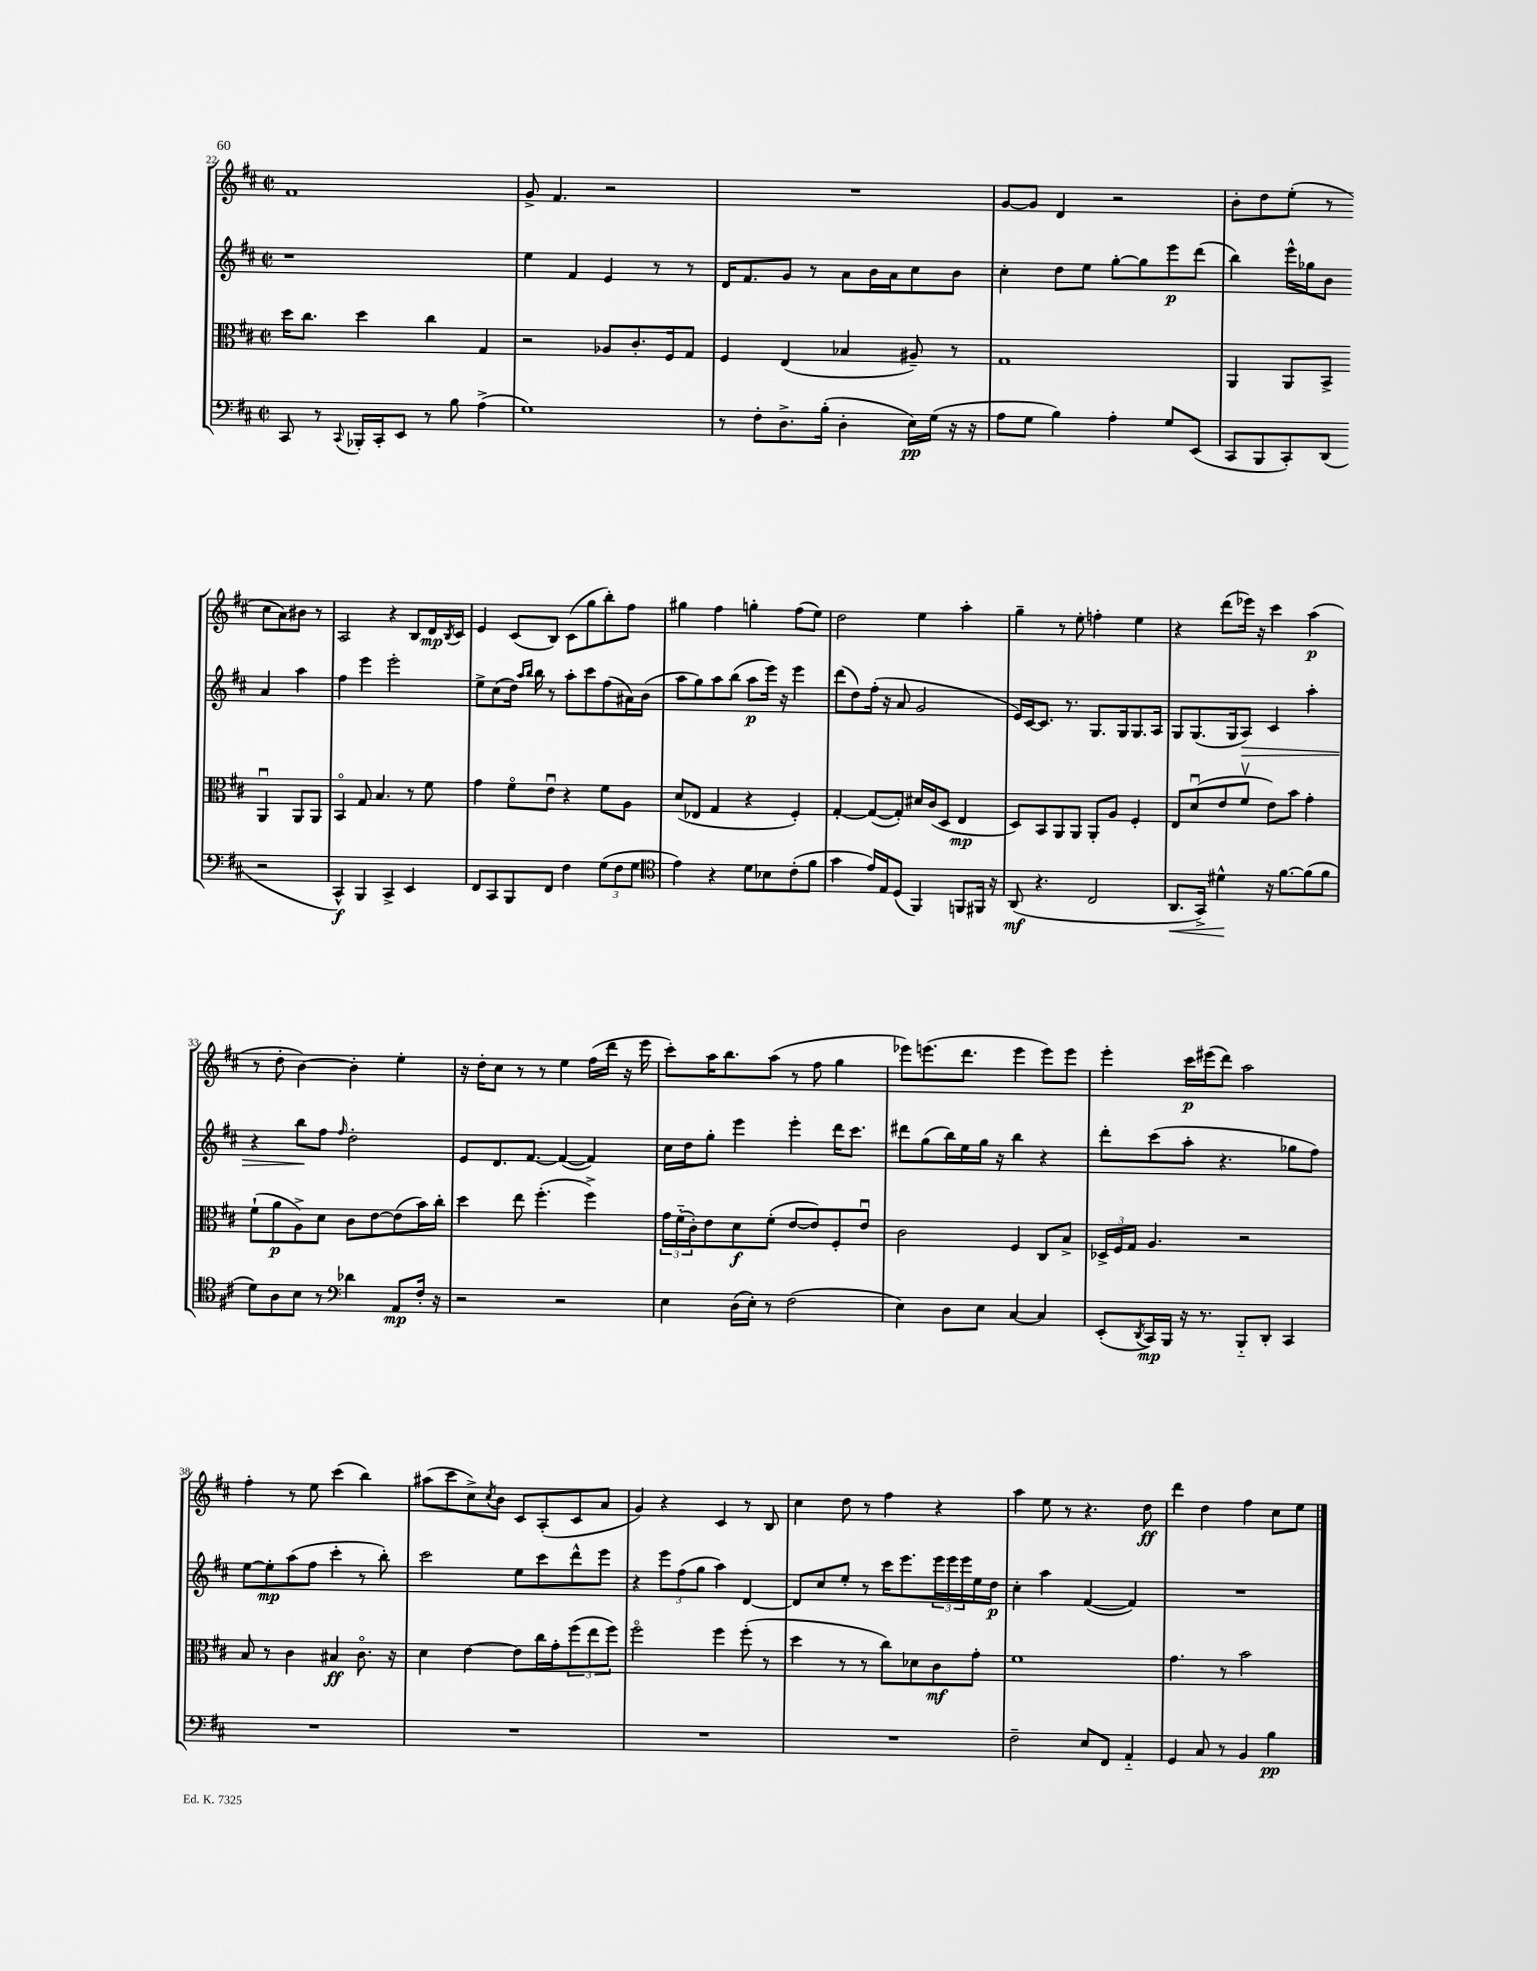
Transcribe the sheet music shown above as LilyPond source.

<<
\new StaffGroup <<
\new Staff = "s0" {
    \clef treble \key d \major \defaultTimeSignature \time 2/2
    fis'1 |
    g'8-> fis'4. r2 |
    R1 |
    g'8~ g'8 d'4 r2 |
    b'8-. d''8 e''8-.( r8 cis''8 a'8) bis'8 r8 |
    a2 r4 b8 d'16\mp \acciaccatura { b8 } cis'16 |
    e'4 cis'8( b8) cis'8( g''8 b''8-.) fis''8 |
    gis''4 fis''4 g''4-. fis''8( e''8) |
    d''2 e''4 a''4-. |
    g''4-- r8 e''8-. f''4-. e''4 |
    r4 d'''8( ees'''16) r16 cis'''4 a''4\p( |
    r8 d''8-. b'4~) b'4-. e''4-. |
    r16 d''16-. cis''8 r8 r8 e''4 fis''16( d'''16 r16 e'''16 |
    cis'''8-.) a''16 b''8. a''8( r8 fis''8 g''4 |
    ees'''8) e'''8.( d'''8. e'''4 e'''8) e'''8 |
    e'''4-. cis'''16\p eis'''16( d'''8) a''2 |
    fis''4-. r8 e''8 cis'''4( b''4) |
    ais''8( cis'''8 cis''8->) \acciaccatura { cis''8 } b'8 cis'8 a8-.( cis'8 a'8 |
    g'4) r4 cis'4 r8 b8 |
    cis''4 d''8 r8 fis''4 r4 |
    a''4 e''8 r8 r4. d''8\ff |
    d'''4 d''4 fis''4 cis''8 e''8 \bar "|." |
}
\new Staff = "s1" {
    \clef treble \key d \major \defaultTimeSignature \time 2/2
    r1 |
    e''4 fis'4 e'4 r8 r8 |
    d'16 fis'8. g'8 r8 a'8 b'16 a'16 cis''8 b'8 |
    cis''4-. d''8 e''8 g''8~-. g''8 e'''8\p d'''8( |
    b''4) e'''16-^ ges''16 b'8 a'4 a''4 |
    fis''4 e'''4 e'''2-. |
    e''8-> cis''8( d''16) \grace { a''16 b''16 } b''16 r8 a''8-. cis'''8 fis''8( ais'16) b'16( |
    a''8 g''8) a''8 b''8( a''8\p e'''16) r16 e'''4 |
    d'''8( d''8) fis''16-.( r16 a'8 g'2 |
    e'16) cis'16~ cis'8. r8. g8. g16 g8. a16 |
    g8 g8.( g16 a8\>) cis'4 a''4-. |
    r4 b''8\! fis''8 \grace { fis''16 } d''2-. |
    e'8 d'8. fis'8.~ fis'4~( fis'4) |
    cis''16 d''16 g''8-. e'''4 e'''4-. d'''16 cis'''8. |
    dis'''8 g''8( b''16) e''16 g''16 r16 b''4 r4 |
    d'''8-. cis'''8( a''8-. r4. ges''8 fis''8) |
    e''8~ e''8-.\mp a''8( fis''8 cis'''4-. r8 b''8-.) |
    cis'''2 e''8 cis'''8 d'''8-^ e'''8 |
    r4 \tuplet 3/2 { e'''8 fis''8( g''8 } a''4) d'4~ |
    d'8 cis''8 e''8-. r8 cis'''16 e'''8. \tuplet 3/2 { e'''16 e'''16 e'''16 } e''16 d''16\p |
    cis''4-. a''4 fis'4~( fis'4) |
    R1 \bar "|." |
}
\new Staff = "s2" {
    \clef alto \key d \major \defaultTimeSignature \time 2/2
    d''16 cis''8. d''4 cis''4 g4 |
    r2 aes8 cis'8.-. fis16 g8 |
    fis4 e4( bes4 ais8--) r8 |
    g1 |
    a,4 a,8 b,8-> a,4\downbow a,8 a,8 |
    b,4\flageolet g8 b4. r8 fis'8 |
    g'4 fis'8\flageolet e'8\downbow r4 fis'8 a8 |
    d'8( ees8 g4 r4 fis4-.) |
    g4~-. g8~( g8-.) dis'16 cis'16( d8 e4\mp |
    d8) b,8 a,8 a,8 a,8-. a8 fis4-. |
    e8 d'8\downbow( e'8 fis'8\upbow e'8) b'8 g'4-. |
    fis'8-!( a'8\p a8->) d'8 cis'8 e'8~ e'8( b'16) cis''16-. |
    d''4 e''8 fis''4.-.( fis''4->) |
    \tuplet 3/2 { g'16 fis'16-_( cis'16-.) } e'8 d'8\f fis'8-.( e'8~ e'8) fis8-. e'8\downbow |
    cis'2 fis4 cis8 b8-> |
    \tuplet 3/2 { des16-> fis16 g16 } a4. r2 |
    b8 r8 cis'4 bis4\ff cis'8.\flageolet r16 |
    d'4 e'4~ e'8 cis''16 g'16-. \tuplet 3/2 { fis''8( e''8 fis''8) } |
    fis''2\flageolet fis''4 fis''8-.( r8 |
    d''4 r8 r8 cis''8) des'8 cis'8\mf g'8-. |
    fis'1 |
    g'4. r8 b'2 \bar "|." |
}
\new Staff = "s3" {
    \clef bass \key d \major \defaultTimeSignature \time 2/2
    cis,8 r8 \appoggiatura { cis,8 } bes,,16-. cis,16-. e,8 r8 b8 a4->( |
    g1) |
    r8 fis8-. d8.-> b16-.( d4-. e16\pp) g16( r16 r16 |
    a8 g8 b4) a4-. g8 e,8( |
    cis,8 b,,8 cis,8-.) d,8( r2 |
    cis,4-^\f) b,,4 cis,4-> e,4 |
    fis,8 cis,8 b,,8 fis,8 fis4 \tuplet 3/2 { g8( fis8 g8 } |
    \clef tenor e'4) r4 d'8 bes8 cis'8-.( fis'8 |
    g'4 e'16) e16 d8( fis,4) f,8 fis,16 r16 |
    a,8\mf( r4. cis2 |
    a,8.\< g,16->) dis'4-^\! r16 fis'8.~ fis'8( fis'8 |
    d'8) a8 b8 r8 \clef bass des'4 a,8\mp fis16-. r16 |
    r2 r2 |
    e4 d16( e16-.) r8 fis2( |
    e4) d8 e8 cis4~ cis4 |
    e,8-.( \acciaccatura { d,8 } cis,16\mp) b,,16 r16 r8. b,,8-_ d,8-. cis,4 |
    R1 |
    R1 |
    R1 |
    R1 |
    fis2-- e8 fis,8 a,4-_ |
    g,4 cis8 r8 b,4 b4\pp \bar "|." |
}
>>
>>
\layout { \context { \Score currentBarNumber = #22 } }
